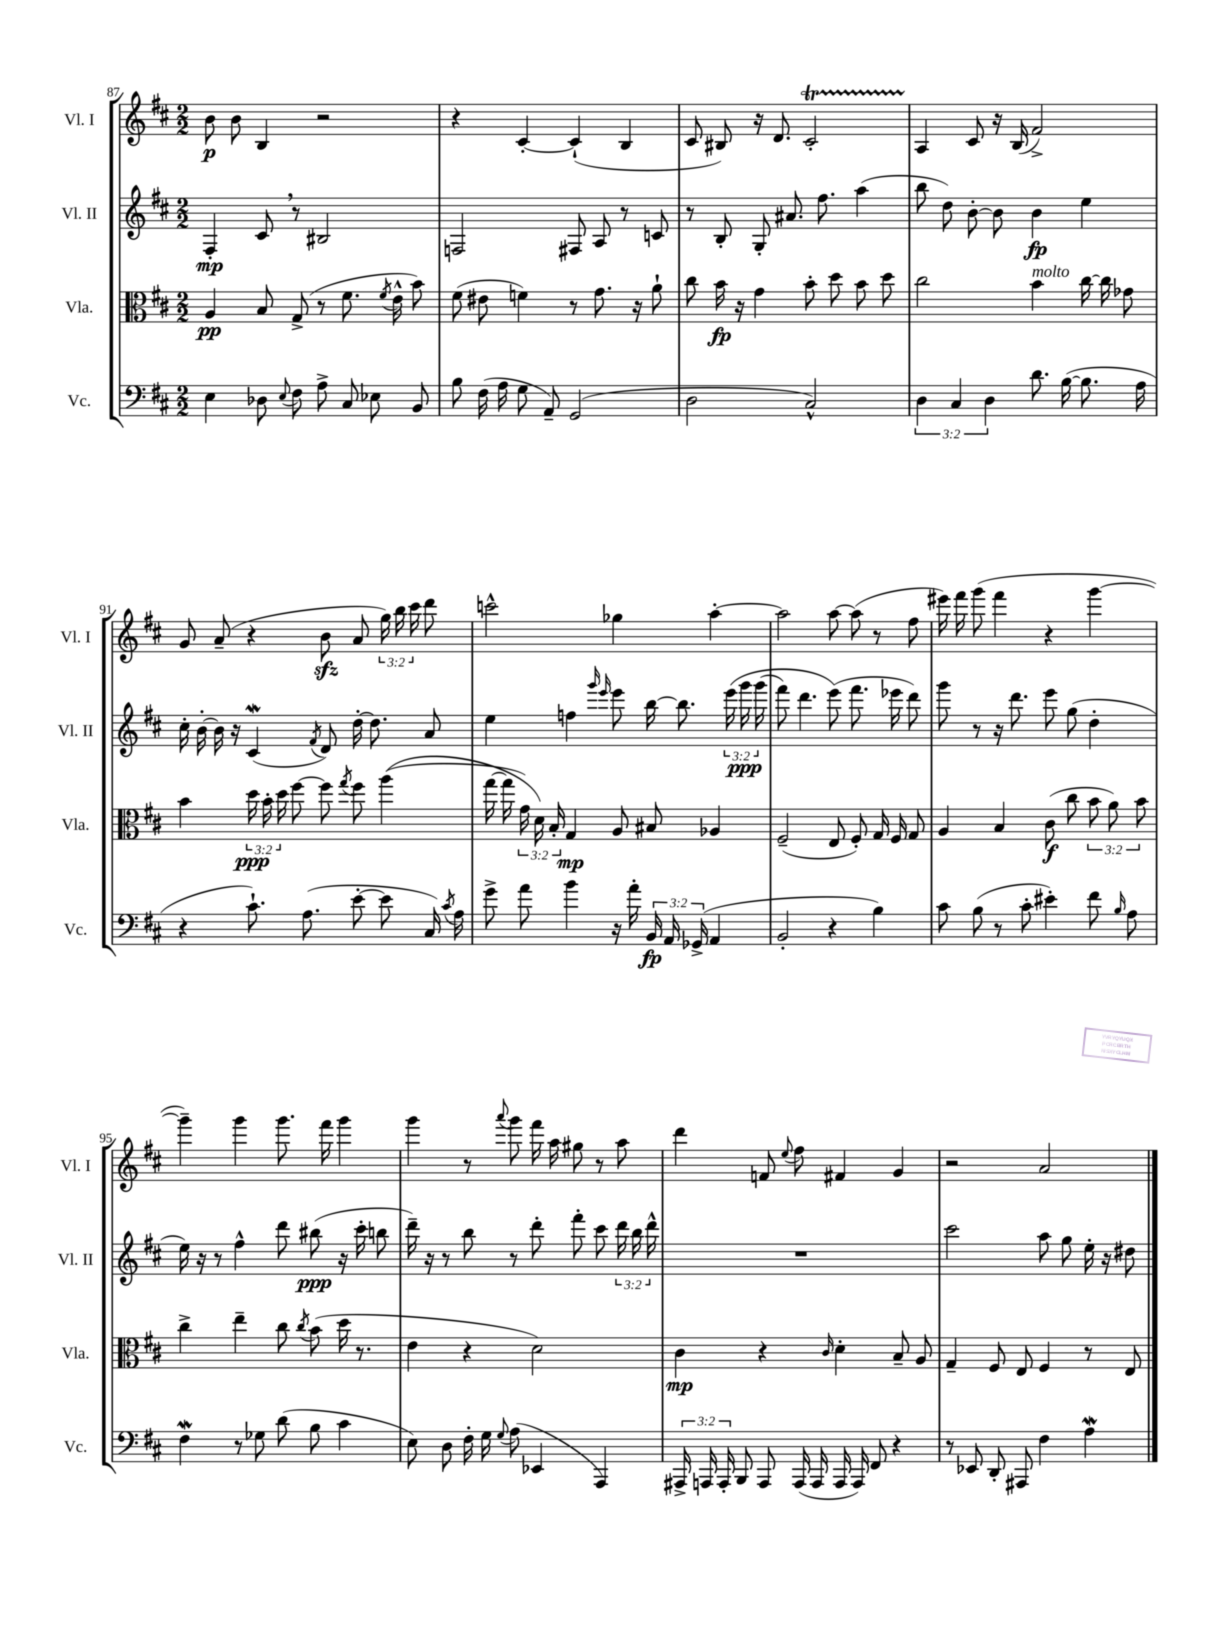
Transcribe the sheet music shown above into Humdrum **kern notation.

**kern	**dynam	**kern	**dynam	**kern	**dynam	**kern	**dynam
*part4	*part4	*part3	*part3	*part2	*part2	*part1	*part1
*staff4	*staff4	*staff3	*staff3	*staff2	*staff2	*staff1	*staff1
*I"Vc.	*	*I"Vla.	*	*I"Vl. II	*	*I"Vl. I	*
*I'Vc.	*	*I'Vla.	*	*I'Vl. II	*	*I'Vl. I	*
*clefF4	*	*clefC3	*	*clefG2	*	*clefG2	*
*k[f#c#]	*	*k[f#c#]	*	*k[f#c#]	*	*k[f#c#]	*
*M2/2	*	*M2/2	*	*M2/2	*	*M2/2	*
=87	=87	=87	=87	=87	=87	=87	=87
4E\	.	4A/	pp	4F#'/	mp	8b\	p
.	.	.	.	.	.	8b\	.
8D-X\	.	8B/	.	8c#,/	.	4B/	.
8qqE/	.	.	.	.	.	.	.
8F#\	.	(8G^/	.	8r	.	.	.
8A^\	.	8r	.	2B#X/	.	2r	.
8C#/	.	8.f#\	.	.	.	.	.
8E-X\	.	.	.	.	.	.	.
.	.	8qf#/	.	.	.	.	.
.	.	16e^^\	.	.	.	.	.
8BB/	.	8b\)	.	.	.	.	.
=88	=88	=88	=88	=88	=88	=88	=88
8B\	.	(8f#\	.	2Fn/	.	4r	.
(16F#\	.	8e#X\	.	.	.	.	.
16A\	.	.	.	.	.	.	.
8G\	.	4fn\)	.	.	.	[4c#'/	.
8AA~/)	.	.	.	.	.	.	.
(2GG/	.	8r	.	8F#X/	.	(4c#`/]	.
.	.	8.g\	.	8A/	.	.	.
.	.	.	.	8r	.	4B/	.
.	.	16r	.	.	.	.	.
.	.	8a`\	.	8cn/	.	.	.
=89	=89	=89	=89	=89	=89	=89	=89
2D\	.	8cc#\	.	8r	.	8c#/	.
.	.	16b\	fp	8B'/	.	8B#X/)	.
.	.	16r	.	.	.	.	.
.	.	4g\	.	8G'/	.	16r	.
.	.	.	.	.	.	8.d/	.
.	.	.	.	8.a#X/	.	.	.
2C#^^/)	.	8b'\	.	.	.	2c#t'/	.
.	.	.	.	8.ff#\	.	.	.
.	.	8dd\	.	.	.	.	.
.	.	8b\	.	(4aa\	.	.	.
.	.	8dd\	.	.	.	.	.
=90	=90	=90	=90	=90	=90	=90	=90
6D\	.	2cc#\	.	8bb\	.	4A/	.
.	.	.	.	8dd\)	.	.	.
6C#/	.	.	.	.	.	.	.
.	.	.	.	[8b'\	.	8c#/	.
6D\	.	.	.	.	.	.	.
.	.	.	.	8b\]	.	16r	.
.	.	.	.	.	.	(16B/	.
!	!	!LO:TX:a:i:t=molto	!	!	!	!	!
8.d\	.	4b\	.	4b\	fp	2f#^/)	.
([16B\	.	.	.	.	.	.	.
8.B\]	.	[16cc#\	.	4ee\	.	.	.
.	.	16cc#\]	.	.	.	.	.
.	.	8g-X\	.	.	.	.	.
16A\	.	.	.	.	.	.	.
!!LO:LB:g=z
=91	=91	=91	=91	=91	=91	=91	=91
4r	.	4b\	.	16cc#'\	.	8g/	.
.	.	.	.	[16b'\	.	.	.
.	.	.	.	16b\]	.	(8a~/	.
.	.	.	.	16r	.	.	.
8.c#`\)	.	24dd\	ppp	(4c#W/	.	4r	.
.	.	24b'\	.	.	.	.	.
.	.	24dd\	.	.	.	.	.
.	.	[8ff#\	.	.	.	.	.
(8.A\	.	.	.	.	.	.	.
.	.	.	.	8qf#/	.	.	.
.	.	8ff#\]	.	8d/)	.	8bzz\	.
.	.	8qgg/	.	.	.	.	.
[8e'\	.	8ff#\	.	[16dd'\	.	8a/	.
.	.	.	.	8.dd\]	.	.	.
8e\]	.	((4aa\	.	.	.	24gg\)	.
.	.	.	.	.	.	24bb\	.
.	.	.	.	.	.	24ccc#\	.
16C#/)	.	.	.	8a/	.	8ddd\	.
8qc#/	.	.	.	.	.	.	.
16A\	.	.	.	.	.	.	.
=92	=92	=92	=92	=92	=92	=92	=92
8g^\	.	[16gg\	.	4ee\	.	2cccn^^\	.
.	.	16gg\]	.	.	.	.	.
8a\	.	24g\)	.	.	.	.	.
.	.	24d\)	.	.	.	.	.
.	.	24B'/	.	.	.	.	.
4b\	.	4G/	mp	4ffn\	.	.	.
.	.	.	.	16qqggg/	.	.	.
.	.	.	.	16qqeee/	.	.	.
16r	.	8A/	.	8eee\	.	4gg-X\	.
16a'\	.	.	.	.	.	.	.
24BB/	fp	8B#X/	.	[16bb\	.	.	.
24AA/	.	.	.	.	.	.	.
.	.	.	.	8.bb\]	.	.	.
(24GG-X^/	.	.	.	.	.	.	.
4AA/	.	4A-X/	.	.	.	[4aa'\	.
.	.	.	.	(24eee\	.	.	.
.	.	.	.	24ggg\	ppp	.	.
.	.	.	.	(24ggg\	.	.	.
=93	=93	=93	=93	=93	=93	=93	=93
2BB'/	.	(2F#~/	.	8fff#\)	.	2aa\]	.
.	.	.	.	4.ddd\	.	.	.
4r	.	8E/	.	(8eee\)	.	[8aa\	.
.	.	8F#'/)	.	8.fff#\	.	(8aa\]	.
4B\)	.	16G/	.	.	.	8r	.
.	.	16F#/	.	16eee-X\	.	.	.
.	.	8G/	.	8ddd\)	.	8ff#\	.
=94	=94	=94	=94	=94	=94	=94	=94
8c#\	.	4A/	.	8ggg\	.	16eee#X\)	.
.	.	.	.	.	.	16fff#\	.
(8B\	.	.	.	8r	.	(8ggg\	.
8r	.	4B/	.	16r	.	4fff#\	.
.	.	.	.	8.ddd\	.	.	.
8c#'\	.	.	.	.	.	.	.
4e#X'\)	.	(8c#\	f	8eee\	.	4r	.
.	.	8cc#\	.	(8gg\	.	.	.
8f#\	.	12b\	.	4dd'\	.	[4ggg\	.
.	.	12a\)	.	.	.	.	.
16qqB/	.	.	.	.	.	.	.
8A\	.	.	.	.	.	.	.
.	.	12b\	.	.	.	.	.
!!LO:LB:g=z
=95	=95	=95	=95	=95	=95	=95	=95
4F#W\	.	4cc#^\	.	16ee\)	.	4ggg~\])	.
.	.	.	.	16r	.	.	.
.	.	.	.	8r	.	.	.
8r	.	4ee~\	.	4ff#^^\	.	4ggg\	.
8G-X\	.	.	.	.	.	.	.
(8d\	.	8cc#\	.	8ddd\	.	8.ggg\	.
.	.	8qcc#/	.	.	.	.	.
8B\	.	(8b\	.	(8bb#X\	ppp	.	.
.	.	.	.	.	.	16fff#\	.
4c#\	.	16dd\	.	16r	.	4ggg\	.
.	.	8.r	.	16ccc#'\	.	.	.
.	.	.	.	8bbn\	.	.	.
=96	=96	=96	=96	=96	=96	=96	=96
8E\)	.	4e\	.	16ddd~\)	.	4ggg\	.
.	.	.	.	16r	.	.	.
8D\	.	.	.	8r	.	.	.
16F#'\	.	4r	.	8bb\	.	8r	.
16G\	.	.	.	.	.	.	.
8qqG/	.	.	.	.	.	8qqaaa/	.
(8A\	.	.	.	8r	.	8ggg\	.
4EE-X/	.	2d\)	.	8ddd'\	.	16fff#\	.
.	.	.	.	.	.	16aa\	.
.	.	.	.	8fff#'\	.	8gg#X\	.
4AAA/)	.	.	.	8ccc#\	.	8r	.
.	.	.	.	24ddd\	.	8aa\	.
.	.	.	.	24bb\	.	.	.
.	.	.	.	24ddd^^\	.	.	.
=97	=97	=97	=97	=97	=97	=97	=97
24AAA#X^/	.	4c#\	mp	1r	.	4ddd\	.
24AAAn/	.	.	.	.	.	.	.
24AAA'/	.	.	.	.	.	.	.
8BBB/	.	.	.	.	.	.	.
8AAA/	.	4r	.	.	.	8fn/	.
.	.	.	.	.	.	8qqee/	.
(16AAA/	.	.	.	.	.	8ff#\	.
16AAA/	.	.	.	.	.	.	.
.	.	16qqc#/	.	.	.	.	.
16AAA/	.	4d'\	.	.	.	4f#X/	.
16AAA/)	.	.	.	.	.	.	.
8FF#/	.	.	.	.	.	.	.
4r	.	8B~/	.	.	.	4g/	.
.	.	8A/	.	.	.	.	.
=98	=98	=98	=98	=98	=98	=98	=98
8r	.	4G~/	.	2ccc#\	.	2r	.
8EE-X/	.	.	.	.	.	.	.
8DD'/	.	8F#/	.	.	.	.	.
8AAA#X/	.	8E/	.	.	.	.	.
4F#\	.	4F#/	.	8aa\	.	2a/	.
.	.	.	.	8gg\	.	.	.
4AW\	.	8r	.	16ee'\	.	.	.
.	.	.	.	16r	.	.	.
.	.	8E/	.	8dd#X\	.	.	.
==	==	==	==	==	==	==	==
*-	*-	*-	*-	*-	*-	*-	*-
